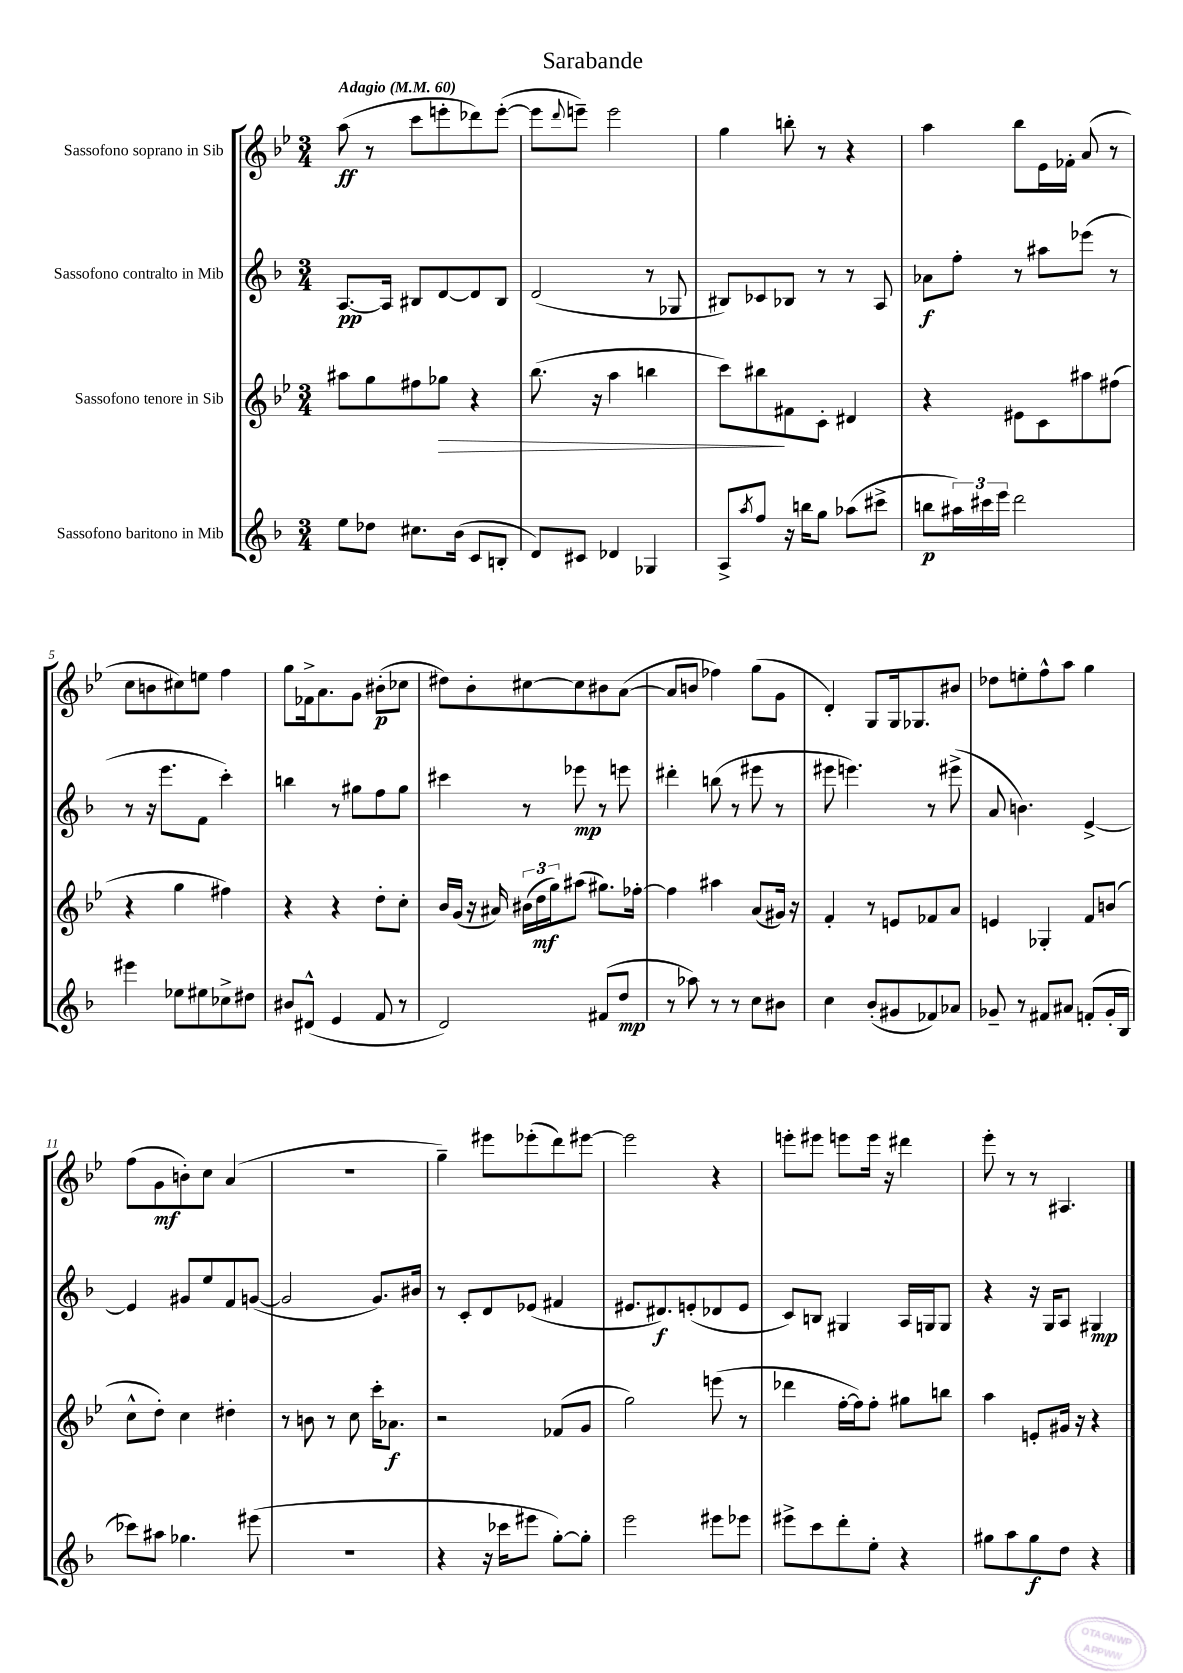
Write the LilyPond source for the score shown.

\header { title = "Sarabande" }
<<
\new StaffGroup <<
\new Staff = "s0" \with { instrumentName = "Sassofono soprano in Sib" } {
    \clef treble \key bes \major \numericTimeSignature \time 3/4 \tempo "Adagio" 4 = 60
    a''8\ff( r8 c'''8 e'''8-. des'''8) e'''8~-.( |
    e'''8 \appoggiatura { d'''8 } e'''8--) e'''2 |
    g''4 b''8-. r8 r4 |
    a''4 bes''8 ees'16 fes'16-. a'8( r8 |
    c''8 b'8 cis''8) e''8 f''4 |
    g''8 fes'16-> a'8. g'8 bis'8-.\p( ces''8 |
    dis''8) bes'8-. cis''8~ cis''8 bis'8 a'8~( |
    a'8 b'8 fes''4) g''8( g'8 |
    d'4-.) g8 g16 ges8. bis'8 |
    des''8 e''8-. f''8-^ a''8 g''4 |
    f''8( g'8\mf b'8-.) c''8 a'4( |
    R2. |
    g''4--) eis'''8 ees'''8-.( d'''8) eis'''8~ |
    eis'''2 r4 |
    e'''8-. eis'''8 e'''8 e'''16 r16 dis'''4 |
    ees'''8-. r8 r8 ais4. \bar "|." |
}
\new Staff = "s1" \with { instrumentName = "Sassofono contralto in Mib" } {
    \clef treble \key f \major \numericTimeSignature \time 3/4
    a8.~\pp a16 bis8 d'8~ d'8 bis8 |
    d'2( r8 ges8 |
    bis8) ces'8 bes8 r8 r8 a8 |
    aes'8\f f''8-. r8 ais''8 ees'''8( r8 |
    r8 r16 e'''8. f'8 c'''4-.) |
    b''4 r8 gis''8 f''8 gis''8 |
    cis'''4 r8 ees'''8\mp r8 e'''8 |
    dis'''4-. b''8( r8 eis'''8 r8 |
    eis'''8 e'''4.) r8 eis'''8->( |
    a'8 b'4.) e'4~-> |
    e'4 gis'8 e''8 f'8 g'8~( |
    g'2 g'8.) bis'16 |
    r8 c'8-. d'8 ees'8( fis'4 |
    eis'8. dis'8.\f) e'8-.( des'8 e'8 |
    c'8) b8 gis4 a16 g16 g8 |
    r4 r16 g16 a8 gis4\mp \bar "|." |
}
\new Staff = "s2" \with { instrumentName = "Sassofono tenore in Sib" } {
    \clef treble \key bes \major \numericTimeSignature \time 3/4
    ais''8 g''8 fis''8 ges''8\> r4 |
    bes''8.( r16 a''4 b''4 |
    c'''8) bis''8\! fis'8 c'8-. dis'4 |
    r4 eis'8 c'8 ais''8 fis''8( |
    r4 g''4 fis''4) |
    r4 r4 d''8-. c''8-. |
    bes'16 g'16( r16 ais'16) \tuplet 3/2 { bis'16( d''16\mf g''16) } ais''8( gis''8.) fes''16~-. |
    fes''4 ais''4 a'8( gis'16) r16 |
    f'4-. r8 e'8 fes'8 a'8 |
    e'4 ges4-. f'8 b'8( |
    c''8-^ d''8-.) c''4 dis''4-. |
    r8 b'8 r8 c''8 c'''16-. aes'8.\f |
    r2 fes'8( g'8 |
    g''2) e'''8( r8 |
    des'''4 f''16~-. f''16) f''8-. gis''8 b''8 |
    a''4 e'8-. gis'16 r16 r4 \bar "|." |
}
\new Staff = "s3" \with { instrumentName = "Sassofono baritono in Mib" } {
    \clef treble \key f \major \numericTimeSignature \time 3/4
    e''8 des''8 cis''8. bes'16( c'8 b8-. |
    d'8) cis'8 des'4 ges4 |
    a8-> \acciaccatura { a''8 } f''8 r16 b''16 g''8 aes''8( cis'''8-> |
    b''8\p \tuplet 3/2 { ais''16) cis'''16 e'''16 } d'''2 |
    eis'''4 ees''8 eis''8 ces''8-> dis''8 |
    bis'8 dis'8-^( e'4 f'8 r8 |
    d'2) fis'8( d''8\mp |
    r8 aes''8) r8 r8 c''8 bis'8 |
    c''4 bes'8-.( gis'8 fes'8) aes'8 |
    ges'8-- r8 fis'8 ais'8 f'8-.( ges'16-. bes16 |
    ces'''8) ais''8 ges''4. eis'''8( |
    R2. |
    r4 r16 ces'''16 eis'''8 g''8~-.) g''8-. |
    e'''2 eis'''8 ees'''8 |
    eis'''8-> c'''8 d'''8-. e''8-. r4 |
    gis''8 a''8 gis''8\f d''8 r4 \bar "|." |
}
>>
>>
